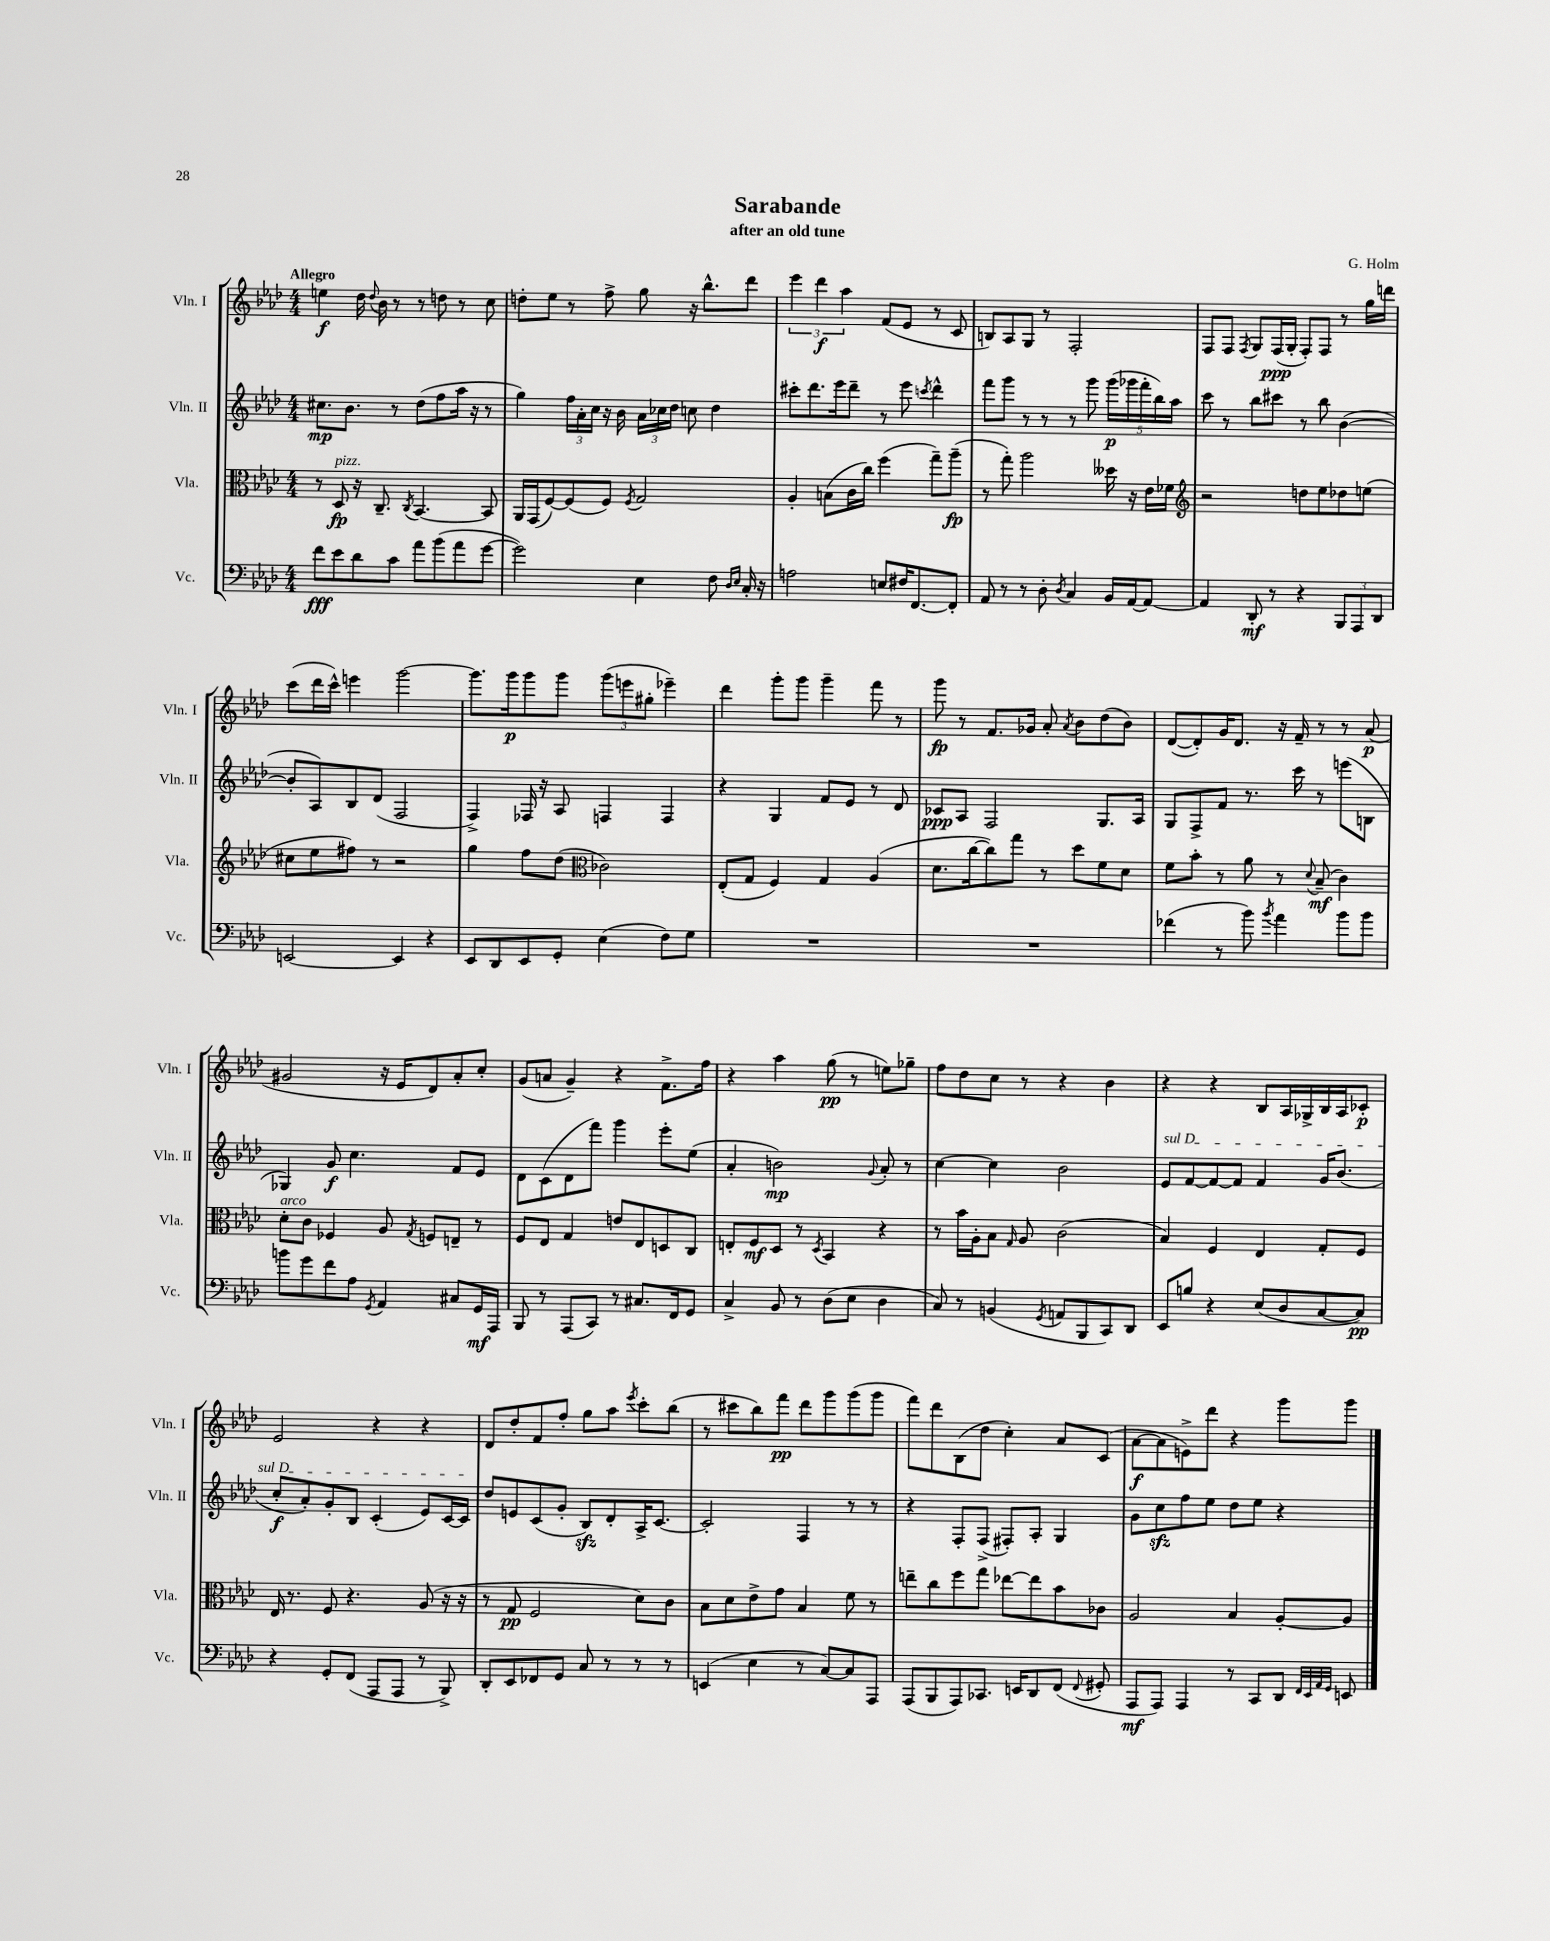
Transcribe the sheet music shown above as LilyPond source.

\header { title = "Sarabande" composer = "G. Holm" subtitle = "after an old tune" }
<<
\new StaffGroup <<
\new Staff = "s0" \with { instrumentName = "Vln. I" shortInstrumentName = "Vln. I" } {
    \clef treble \key aes \major \numericTimeSignature \time 4/4 \tempo "Allegro"
    \autoBeamOff e''4\f des''16 \appoggiatura { des''8 } bes'16 r8 r8 d''8 r8 c''8 |
    d''8[-. ees''8] r8 f''8-> g''8 r16 bes''8.[-^ des'''8] |
    \tuplet 3/2 { ees'''4 des'''4\f aes''4 } f'8[( ees'8] r8 c'8 |
    b8[) aes8 g8] r8 f2-. |
    f8[ f8] \acciaccatura { f8 } g8[ f16\ppp( g16]-. f8[-.) f8] r8 g''16[ d'''16] |
    c'''8[( des'''16 c'''16]-^) e'''4 g'''2~ |
    g'''8.[ g'''16\p g'''8 g'''8] \tuplet 3/2 { g'''8[( e'''8 gis''8]-. } ees'''4--) |
    des'''4 g'''8[-. g'''8] g'''4-- f'''8 r8 |
    g'''8\fp r8 f'8.[ ges'16] aes'8-. \acciaccatura { aes'8 } bes'8[ des''8( bes'8]) |
    des'8[~( des'8-.) g'16 des'8.] r16 f'16-- r8 r8 aes'8\p( |
    gis'2 r16 ees'16[ des'8) aes'8-. c''8]-. |
    g'8[( a'8] g'4--) r4 f'8.[-> f''16] |
    r4 aes''4 g''8\pp( r8 e''8[) ges''8]-- |
    f''8[ des''8 c''8] r8 r4 bes'4 |
    r4 r4 bes8[ aes16 ges16-> bes16 aes16 ces'8]-.\p |
    ees'2 r4 r4 |
    des'8[ des''8-. f'8 f''8]-. g''8[ aes''8] \acciaccatura { ees'''8 } c'''8[-. bes''8]( |
    r8 cis'''8[ bes''8) f'''8]\pp des'''8[ g'''8 g'''8( g'''8] |
    f'''8[) des'''8 bes8( des''8] c''4-.) aes'8[ c'8]( |
    aes'8[~\f aes'8 e'8->) des'''8] r4 g'''8[ g'''8] \bar "|." |
}
\new Staff = "s1" \with { instrumentName = "Vln. II" shortInstrumentName = "Vln. II" } {
    \clef treble \key aes \major \numericTimeSignature \time 4/4
    \autoBeamOff cis''8.[\mp bes'8.] r8 des''8[( f''8 aes''16] r16 r8 |
    g''4) \tuplet 3/2 { f''16[ aes'16-. c''16] } r16 bes'16 \tuplet 3/2 { aes'16[ ces''16 des''16] } c''8 des''4 |
    cis'''8[-. des'''8. ees'''16 des'''8]-- r8 ees'''8 \acciaccatura { c'''8 } des'''4-^ |
    f'''8[ g'''8] r8 r8 r8 g'''8 \tuplet 5/4 { g'''16[\p( ges'''16 f'''16-. bes''16) aes''16] } |
    c'''8 r8 bes''8[ cis'''8] r8 bes''8 bes'4~( |
    bes'8[-. aes8) bes8 des'8]( f2 |
    f4->) fes16 r16 aes8 f4 f4 |
    r4 g4 f'8[ ees'8] r8 des'8 |
    ces'8[\ppp aes8] f2 g8.[ aes16] |
    g8[ f8-> f'8] r8. c'''16 r8 e'''8[( b8] |
    ges4) g'8\f c''4. f'8[ ees'8] |
    des'8[ c'8( des'8 f'''8]) g'''4 ees'''8[-. ees''8]( |
    aes'4-. b'2\mp) \appoggiatura { g'8 } aes'8-. r8 |
    c''4~ c''4 bes'2 |
    \once \override TextSpanner.bound-details.left.text = \markup { \italic "sul D" } ees'8[\startTextSpan f'8~ f'8~ f'8] f'4 g'16[ bes'8.]( |
    c''8[-.\f aes'8-.) g'8-. bes8] c'4-.( ees'8[) c'16~ c'16]\stopTextSpan |
    des''8[ e'8 c'8( g'8]-. bes8[\sfz) des'8-. aes16-> c'8.]~ |
    c'2-. f4 r8 r8 |
    r4 f8[-. f8]->( fis8[-.) aes8]-. g4 |
    g'8[ c''8\sfz f''8 ees''8] des''8[ ees''8] r4 \bar "|." |
}
\new Staff = "s2" \with { instrumentName = "Vla." shortInstrumentName = "Vla." } {
    \clef alto \key aes \major \numericTimeSignature \time 4/4
    \autoBeamOff r8 des8\fp^\markup { \italic "pizz." } r16 c8.-- \acciaccatura { c8 } bes,4.~ bes,8 |
    aes,16[ g,16( f8~) f8( f8]) \acciaccatura { f8 } g2 |
    aes4-. b8[( c'16 c''16]) f''4( g''8[--) aes''8]--\fp( |
    r8 g''8-.) aes''2 deses''16 r16 ees'16[ fes'16] |
    \clef treble r2 d''8[ ees''8 des''8 e''8]( |
    cis''8[ ees''8 fis''8]) r8 r2 |
    g''4 f''8[ des''8]( \clef alto ces'2) |
    ees8[-.( g8] f4) g4 aes4( |
    des'8.[ c''16~ c''8) g''8] r8 des''8[ f'8 des'8] |
    f'8[ bes'8]-. r8 aes'8 r8 \appoggiatura { des'8 } bes8--\mf( c'4) |
    des'8[-.^\markup { \italic "arco" } c'8] fes4 aes8 \acciaccatura { g8 } f8[ e8]-- r8 |
    f8[ ees8] g4 e'8[ ees8 d8 c8] |
    e8[-. f8\mf des8] r8 \acciaccatura { des8 } bes,4 r4 |
    r8 bes'16[ aes16-. bes8] \grace { g16 } aes8 c'2( |
    bes4) f4 ees4 g8[-. f8] |
    ees16 r8. f8 r4. aes8( r16 r16 |
    r8 g8\pp f2 des'8[) c'8] |
    bes8[ des'8 ees'8-> g'8] bes4 f'8 r8 |
    e''8[-- c''8 f''8 g''8] ees''8[~ ees''8 bes'8 ces'8] |
    aes2 bes4 aes8[~-. aes8] \bar "|." |
}
\new Staff = "s3" \with { instrumentName = "Vc." shortInstrumentName = "Vc." } {
    \clef bass \key aes \major \numericTimeSignature \time 4/4
    \autoBeamOff f'8[\fff ees'8 des'8 c'8] aes'8[ bes'8( aes'8 g'8]~ |
    g'2) ees4 f8 \grace { des16[ ees16] } c16-. r16 |
    a2 e8[ fis16 f,8.~ f,8]-. |
    aes,8 r8 r8 des8-. \acciaccatura { des8 } c4 bes,16[ aes,16~ aes,8]~ |
    aes,4 des,8-.\mf r8 r4 \tuplet 3/2 { bes,,8[ aes,,8 des,8] } |
    e,2~ e,4 r4 |
    ees,8[ des,8 ees,8 g,8]-. ees4( f8[) g8] |
    R1 |
    R1 |
    fes'4( r8 bes'8) \acciaccatura { bes'8 } aes'4 bes'8[ bes'8] |
    b'8[ g'8 f'8 aes8] \acciaccatura { g,8 } aes,4 cis8[ g,16\mf aes,,16] |
    bes,,8 r8 aes,,8[( c,8]) r8 cis8.[ f,16 g,8] |
    c4-> bes,8 r8 des8[( ees8] des4 |
    c8) r8 b,4( \acciaccatura { g,8 } a,8[ bes,,8 c,8) des,8] |
    ees,8[ b8] r4 ees8[( des8 c8~ c8]\pp) |
    r4 g,8[-. f,8]( aes,,8[ aes,,8] r8 bes,,8->) |
    des,8[-. ees,8 fes,8 g,8] c8 r8 r8 r8 |
    e,4( ees4 r8 c8[~) c8 aes,,8] |
    aes,,8[( bes,,8 aes,,8) ces,8.] e,16[ des,8 f,8]( \appoggiatura { f,8 } gis,8-. |
    aes,,8[\mf aes,,8]) aes,,4 r8 c,8[ des,8] \grace { f,32[ ees,32 aes,32 g,32] } e,8 \bar "|." |
}
>>
>>
\layout { \context { \Score \remove "Bar_number_engraver" } }
